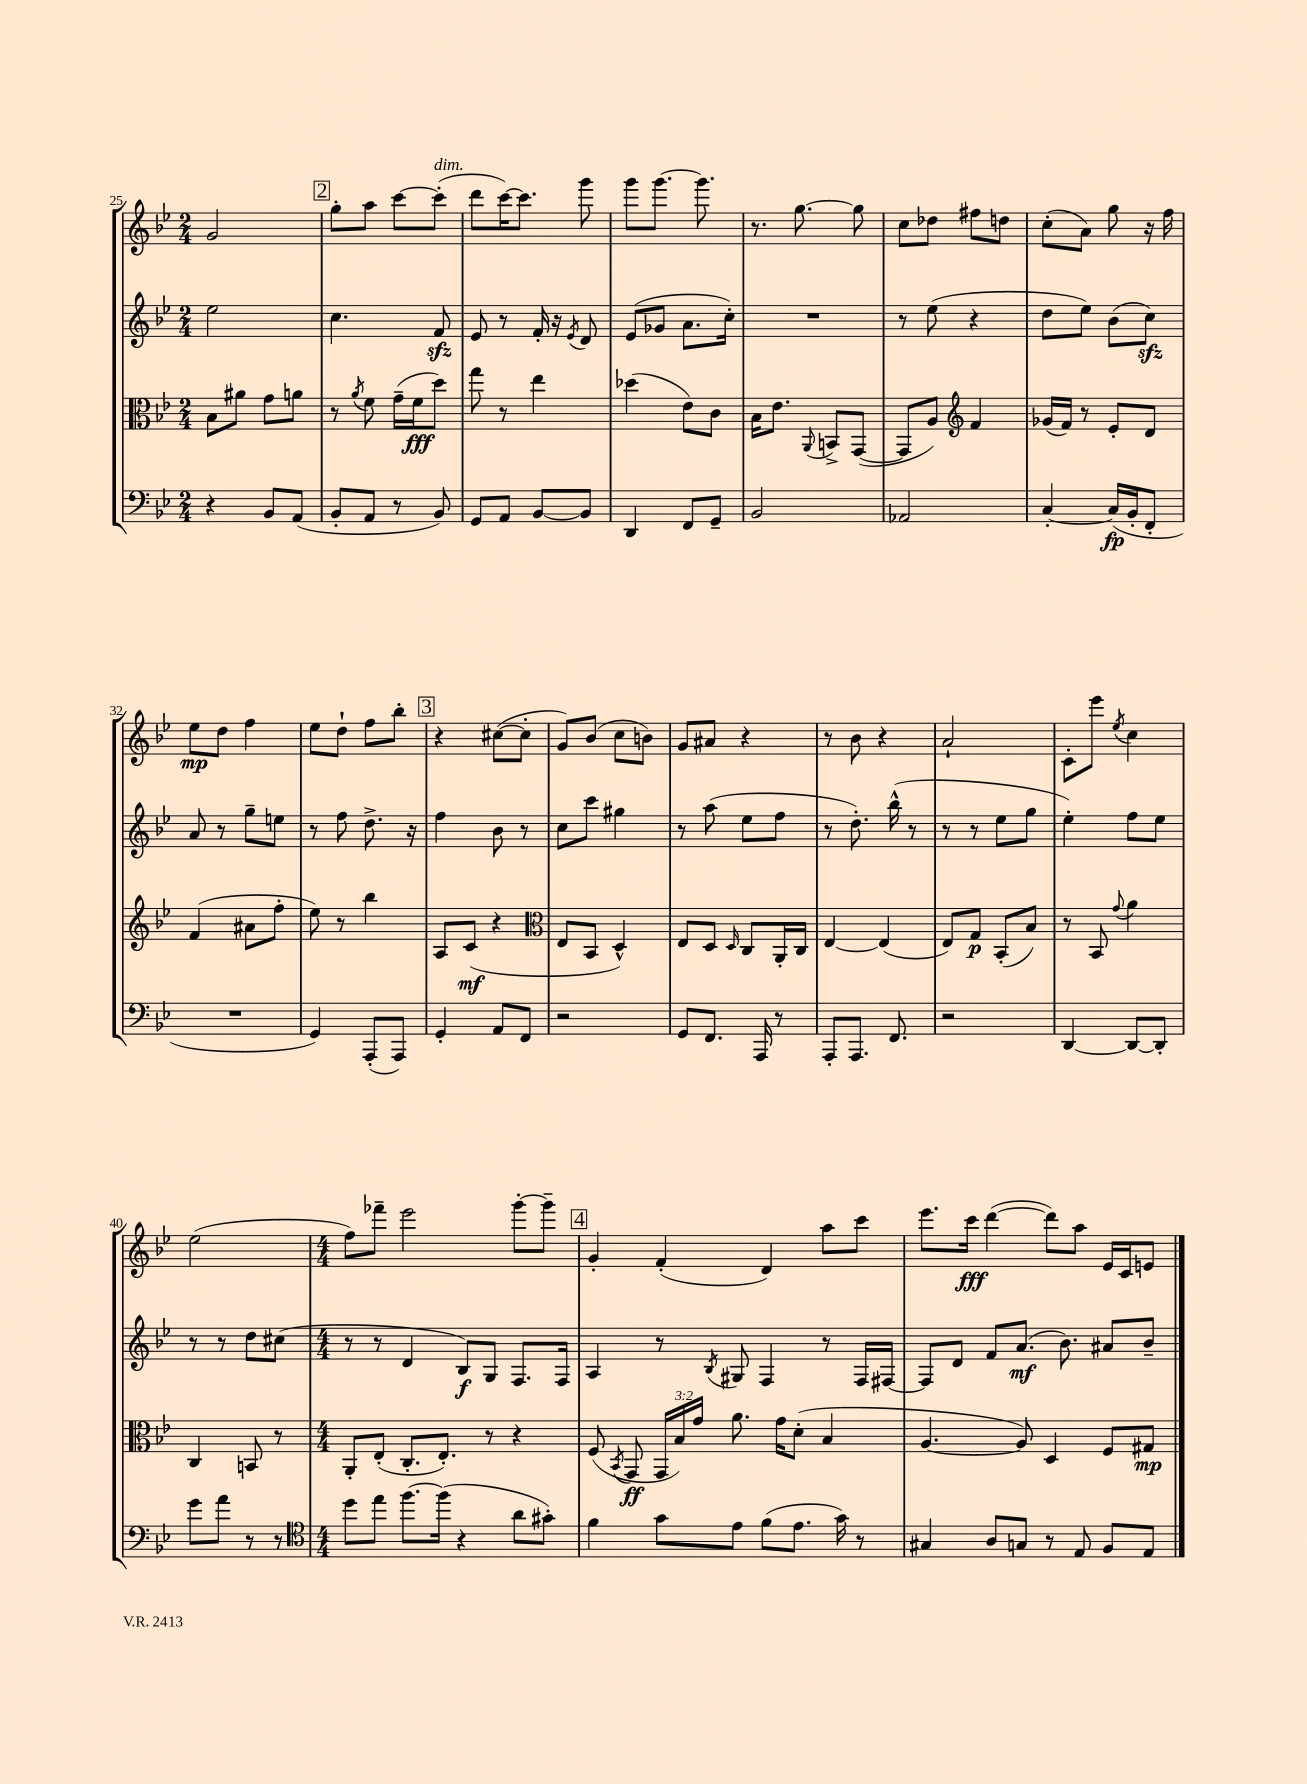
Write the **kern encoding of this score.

**kern	**dynam	**kern	**dynam	**kern	**dynam	**kern	**dynam
*part4	*part4	*part3	*part3	*part2	*part2	*part1	*part1
*staff4	*staff4	*staff3	*staff3	*staff2	*staff2	*staff1	*staff1
*clefF4	*	*clefC3	*	*clefG2	*	*clefG2	*
*k[b-e-]	*	*k[b-e-]	*	*k[b-e-]	*	*k[b-e-]	*
*M2/4	*	*M2/4	*	*M2/4	*	*M2/4	*
=25	=25	=25	=25	=25	=25	=25	=25
4r	.	8B-\L	.	2ee-\	.	2g/	.
.	.	8a#X\J	.	.	.	.	.
8BB-/L	.	8g\L	.	.	.	.	.
(8AA/J	.	8an\J	.	.	.	.	.
!!LO:REH:place=s1:t=2
=26	=26	=26	=26	=26	=26	=26	=26
8BB-'/L	.	8r	.	4.cc\	.	8gg'\L	.
.	.	8qa/	.	.	.	.	.
8AA/J	.	8f\	.	.	.	8aa\J	.
8r	.	(16g~\LL	.	.	.	[8ccc\L	.
.	.	16f\J	fff	.	.	.	.
!	!	!	!	!	!	!LO:TX:a:i:t=dim.	!
8BB-/)	.	8dd\J)	.	8fzz/	.	(8ccc'\J]	.
=27	=27	=27	=27	=27	=27	=27	=27
8GG/L	.	8gg\	.	8e-/	.	8ddd\L	.
8AA/J	.	8r	.	8r	.	[16ccc\K)	.
.	.	.	.	.	.	8.ccc\J]	.
[8BB-/L	.	4ee-\	.	16f'/	.	.	.
.	.	.	.	16r	.	.	.
.	.	.	.	8qe-/	.	.	.
8BB-/J]	.	.	.	8d/	.	8ggg\	.
=28	=28	=28	=28	=28	=28	=28	=28
4DD/	.	(4dd-X\	.	(8e-/L	.	8ggg\L	.
.	.	.	.	8g-X/J	.	[8.ggg\J	.
8FF/L	.	8e-\L)	.	8.a\L	.	.	.
.	.	.	.	.	.	8.ggg\]	.
8GG~/J	.	8c\J	.	.	.	.	.
.	.	.	.	16cc'\Jk)	.	.	.
=29	=29	=29	=29	=29	=29	=29	=29
2BB-/	.	16B-\KL	.	2r	.	8.r	.
.	.	8.e-\J	.	.	.	.	.
.	.	.	.	.	.	[8.gg\	.
.	.	8qqAA/	.	.	.	.	.
.	.	8BBn^/L	.	.	.	.	.
.	.	([8GG/J	.	.	.	8gg\]	.
=30	=30	=30	=30	=30	=30	=30	=30
2AA-X/	.	8GG/L]	.	8r	.	8cc\L	.
.	.	8A/J)	.	(8ee-\	.	8dd-X\J	.
*	*	*clefG2	*	*	*	*	*
.	.	4f/	.	4r	.	8ff#X\L	.
.	.	.	.	.	.	8ddn\J	.
=31	=31	=31	=31	=31	=31	=31	=31
[4C'/	.	(16g-X/LL	.	8dd\L	.	(8cc'\L	.
.	.	16f/JJ)	.	.	.	.	.
.	.	8r	.	8ee-\J)	.	8a\J)	.
(16C/LL]	fp	8e-'/L	.	(8b-\L	.	8gg\	.
16BB-'/J	.	.	.	.	.	.	.
8FF'/J	.	8d/J	.	8cczz\J)	.	16r	.
.	.	.	.	.	.	16ff\	.
!!LO:LB:g=z
=32	=32	=32	=32	=32	=32	=32	=32
2r	.	(4f/	.	8a/	.	8ee-\L	mp
.	.	.	.	8r	.	8dd\J	.
.	.	8a#X\L	.	8gg~\L	.	4ff\	.
.	.	8ff'\J	.	8een\J	.	.	.
=33	=33	=33	=33	=33	=33	=33	=33
4GG/)	.	8ee-\)	.	8r	.	8ee-\L	.
.	.	8r	.	8ff\	.	8dd`\J	.
(8AAA'/L	.	4bb-\	.	8.dd^\	.	8ff\L	.
8AAA/J)	.	.	.	.	.	8bb-'\J	.
.	.	.	.	16r	.	.	.
!!LO:REH:place=s1:t=3
=34	=34	=34	=34	=34	=34	=34	=34
4GG'/	.	8A/L	.	4ff\	.	4r	.
.	.	(8c/J	mf	.	.	.	.
8AA/L	.	4r	.	8b-\	.	([8cc#X\L	.
8FF/J	.	.	.	8r	.	8cc#'\J]	.
=35	=35	=35	=35	=35	=35	=35	=35
*	*	*clefC3	*	*	*	*	*
2r	.	8E-/L	.	8cc\L	.	8g/L)	.
.	.	8BB-/J	.	8ccc\J	.	(8b-/J	.
.	.	4D^^/)	.	4gg#X\	.	8cc\L	.
.	.	.	.	.	.	8bn\J)	.
=36	=36	=36	=36	=36	=36	=36	=36
8GG/L	.	8E-/L	.	8r	.	8g/L	.
8.FF/J	.	8D/J	.	(8aa\	.	8a#X/J	.
.	.	16qqD/	.	.	.	.	.
.	.	8C/L	.	8ee-\L	.	4r	.
16AAA/	.	.	.	.	.	.	.
8r	.	16AA'/L	.	8ff\J	.	.	.
.	.	16C/JJ	.	.	.	.	.
=37	=37	=37	=37	=37	=37	=37	=37
8AAA'/L	.	[4E-/	.	8r	.	8r	.
8.AAA/J	.	.	.	8.dd'\)	.	8b-\	.
.	.	(4E-/]	.	.	.	4r	.
8.FF/	.	.	.	(16bb-^^\	.	.	.
.	.	.	.	8r	.	.	.
=38	=38	=38	=38	=38	=38	=38	=38
2r	.	8E-/L)	.	8r	.	2a`/	.
.	.	8G/J	p	8r	.	.	.
.	.	(8BB-'/L	.	8ee-\L	.	.	.
.	.	8B-/J)	.	8gg\J	.	.	.
=39	=39	=39	=39	=39	=39	=39	=39
[4DD/	.	8r	.	4ee-'\)	.	8c'\L	.
.	.	8BB-/	.	.	.	8eee-\J	.
.	.	8qqg/	.	.	.	8qee-/	.
8DD/L_	.	4a\	.	8ff\L	.	4cc\	.
8DD'/J]	.	.	.	8ee-\J	.	.	.
!!LO:LB:g=z
=40	=40	=40	=40	=40	=40	=40	=40
8g\L	.	4C/	.	8r	.	(2ee-\	.
8a\J	.	.	.	8r	.	.	.
8r	.	8BBn/	.	8dd\L	.	.	.
8r	.	8r	.	(8cc#X\J	.	.	.
=41	=41	=41	=41	=41	=41	=41	=41
*clefC4	*	*	*	*	*	*	*
*M4/4	*	*M4/4	*	*M4/4	*	*M4/4	*
8dd\L	.	8AA'/L	.	8r	.	8ff\L)	.
8ee-\J	.	(8E-'/J	.	8r	.	8fff-X~\J	.
[8.ff\L	.	8.C'/L	.	4d/	.	2eee-\	.
(16ff\Jk]	.	8.E-'/J)	.	.	.	.	.
4r	.	.	.	8B-/L)	f	.	.
.	.	8r	.	8G/J	.	.	.
8a\L	.	4r	.	8.F/L	.	[8ggg'\L	.
8g#X'\J)	.	.	.	.	.	8ggg~\J]	.
.	.	.	.	16F/Jk	.	.	.
!!LO:REH:place=s1:t=4
=42	=42	=42	=42	=42	=42	=42	=42
4f\	.	(8F/	.	4A/	.	4g'/	.
.	.	8qBB-/	.	.	.	.	.
.	.	8GG/	ff	.	.	.	.
8g\L	.	24GG/LL	.	8r	.	(4f'/	.
.	.	24B-/)	.	.	.	.	.
.	.	24g/JJ	.	.	.	.	.
.	.	.	.	8qB-/	.	.	.
8e-\J	.	8.a\	.	8G#X/	.	.	.
(8f\L	.	.	.	4F/	.	4d/)	.
.	.	16g\KL	.	.	.	.	.
8.e-\J	.	(8d'\J	.	.	.	.	.
.	.	4B-/	.	8r	.	8aa\L	.
16g\)	.	.	.	.	.	.	.
8r	.	.	.	16F/LL	.	8ccc\J	.
.	.	.	.	[16F#X/JJ	.	.	.
=43	=43	=43	=43	=43	=43	=43	=43
4G#X/	.	[4.A/	.	8F#/L]	.	8.eee-\L	.
.	.	.	.	8d/J	.	.	.
.	.	.	.	.	.	16ccc\Jk	fff
8A/L	.	.	.	8f/L	.	([4ddd\	.
8Gn/J	.	8A/])	.	(8.a/J	mf	.	.
8r	.	4D/	.	.	.	8ddd\L])	.
.	.	.	.	8.b-\)	.	.	.
8E-/	.	.	.	.	.	8aa\J	.
8F/L	.	8F/L	.	8a#X/L	.	16e-/LL	.
.	.	.	.	.	.	16c/J	.
8E-/J	.	8G#X/J	mp	8b-~/J	.	8en/J	.
==	==	==	==	==	==	==	==
*-	*-	*-	*-	*-	*-	*-	*-
